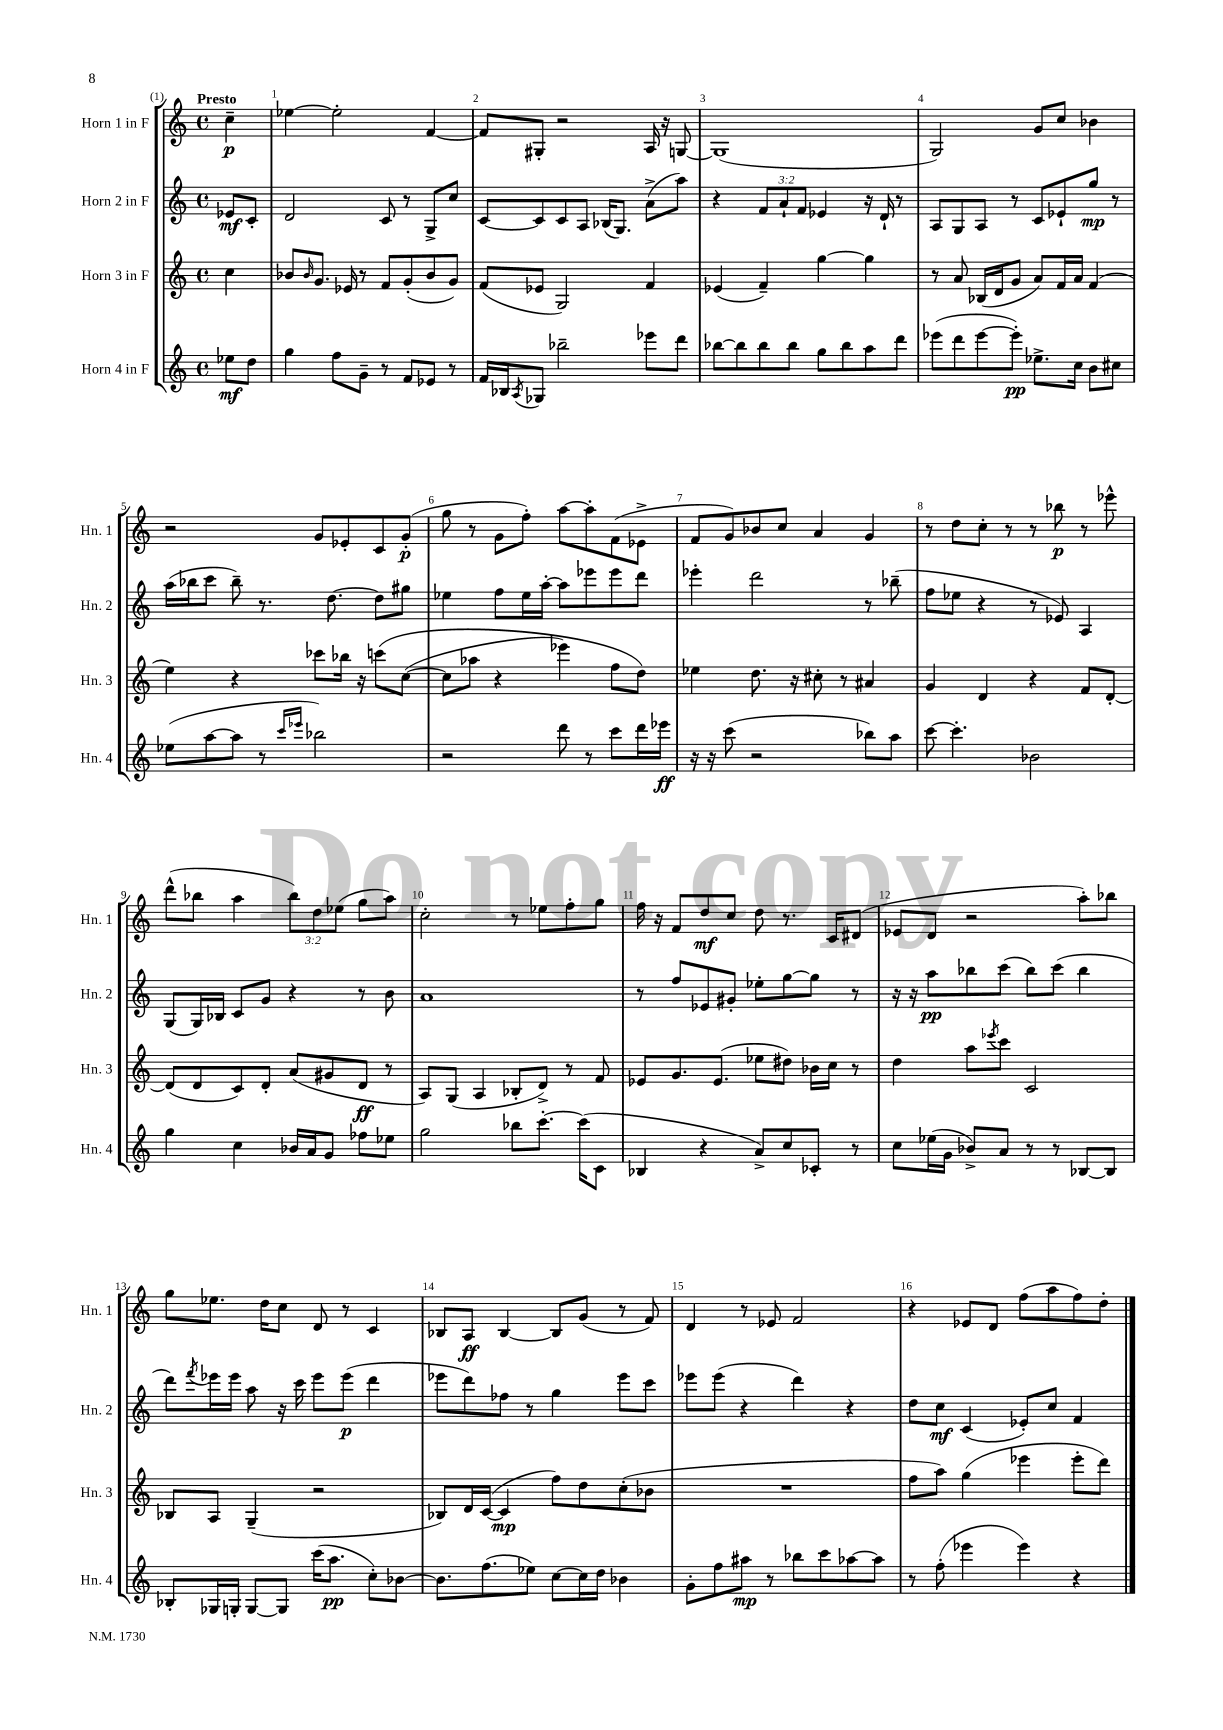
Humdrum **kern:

**kern	**kern	**kern	**kern
*staff4	*staff3	*staff2	*staff1
*clefG2	*clefG2	*clefG2	*clefG2
*k[]	*k[]	*k[]	*k[]
*M4/4	*M4/4	*M4/4	*M4/4
*met(c)	*met(c)	*met(c)	*met(c)
8ee-	4cc	8e-	4cc~
8dd	.	8c'	.
=	=	=	=
4gg	8b-	2d	[4ee-
.	16qqb-	.	.
.	8.g	.	.
8ff	.	.	2ee-']
.	16e-	.	.
8g~	8r	.	.
8r	8f	8c	.
8f	(8g'	8r	.
8e-	8b-	8G^	[4f
8r	8g)	8cc	.
=	=	=	=
16f	(8f	[8c	8f]
16B-	.	.	.
8qA	.	.	.
8G-	8e-	8c]	8G#'
2bb-~	2G)	8c	2r
.	.	8A	.
.	.	(16B-	.
.	.	8.G)	.
8eee-	4f	(8a^	16A
.	.	.	16r
8ddd	.	8aa)	[8G
=	=	=	=
[8bb-	(4e-	4r	(1G]
8bb-]	.	.	.
8bb-	4f~)	12f	.
.	.	12a`	.
8bb-	.	.	.
.	.	12f	.
8gg	[4gg	4e-	.
8bb-	.	.	.
8aa	4gg]	16r	.
.	.	16d`	.
8ddd	.	8r	.
=	=	=	=
(8eee-	8r	8A	2G)
8ddd	8a	8G	.
[8eee-	(16B-	8A	.
.	16d	.	.
8eee-'])	8g	8r	.
8.ee-^	8a)	8c	8g
.	16f	8e-`	8cc
16cc	16a	.	.
8b	(4f	8gg	4b-
8cc#	.	8r	.
=	=	=	=
(8ee-	4ee)	(16aa	2r
.	.	16bb-	.
[8aa	.	8ccc	.
8aa]	4r	8bb-~)	.
8r	.	8.r	.
16qqccc	.	.	.
16qqeee-	.	.	.
2bb-)	8ccc-	.	8g
.	.	[8.dd	.
.	16bb-	.	8e-'
.	16r	.	.
.	&(8ccc	8dd]	8c
.	([8cc	8gg#	(8g'
=	=	=	=
2r	8cc]	4ee-	8gg
.	8aa-	.	8r
.	4r	8ff	8g
.	.	16ee-	8ff')
.	.	[16aa'	.
8ddd	4eee-)	8aa]	[8aa
8r	.	8eee-	8aa']
8ccc	8ff	8eee-	(8f
16ddd	8dd&)	8ddd	8e-^
16eee-	.	.	.
=	=	=	=
16r	4ee-	4eee-'	8f
16r	.	.	.
(8ccc	.	.	8g)
2r	8.dd	2ddd	8b-
.	.	.	8cc
.	16r	.	.
.	8cc#'	.	4a
.	8r	.	.
8bb-)	4a#	8r	4g
8aa	.	(8bb-~	.
=	=	=	=
[8ccc	4g	8ff	8r
4.ccc']	.	8ee-	8dd
.	4d	4r	8cc'
.	.	.	8r
2b-	4r	8r	8r
.	.	8e-)	8bb-
.	8f	4A	8r
.	[8d'	.	8eee-^^
=	=	=	=
4gg	(8d]	(8G	(8ddd^^
.	8d	16G)	8bb-
.	.	16B-	.
4cc	8c)	8c	4aa
.	8d'	8g	.
16b-	(8a	4r	12bb-)
16a	.	.	.
.	.	.	12dd
8g	8g#	.	.
.	.	.	(12ee-
8ff-	8d	8r	8gg
8ee-	8r	8b	8aa)
=	=	=	=
2gg	8A)	1a	2cc'
.	(8G	.	.
.	4A	.	.
8bb-	8B-'	.	8r
[8.ccc'	8d^)	.	8ee-
.	8r	.	8ff'
(16ccc]	.	.	.
8c	8f	.	8gg
=	=	=	=
4B-	8e-	8r	16ff
.	.	.	16r
.	8.g	8ff	8f
4r	.	8e-	8dd
.	(8.e-	.	.
.	.	8g#'	8cc
8a^)	8ee-	8ee-'	8dd
8cc	8dd#)	[8gg	8.r
8c-'	16b-	8gg]	.
.	16cc	.	16c
8r	8r	8r	(8d#
=	=	=	=
8cc	4dd	16r	8e-
.	.	16r	.
(16ee-	.	8aa	8d
16g	.	.	.
8b-^)	8aa	8bb-	2r
.	8qeee-	.	.
8a	8ccc	(8ccc	.
8r	2c	8bb-)	.
8r	.	(8ccc	.
[8B-	.	4bb-	8aa')
8B-]	.	.	8bb-
=	=	=	=
8B-'	8B-	8ddd)	8gg
.	.	8qfff	.
16G-	8A	16eee-	8.ee-
16G'	.	16eee-	.
[8G	(4G~	8aa	.
.	.	.	16dd
8G]	.	16r	8cc
.	.	16ccc	.
(16ccc	2r	8eee-	8d
8.aa	.	.	.
.	.	(8eee-	8r
8cc')	.	4ddd	4c
[8b-	.	.	.
=	=	=	=
8.b-]	8B-)	8eee-	8B-
.	16d	8ddd)	8A
(8.ff	([16c	.	.
.	4c]	8ff-	[4B-
8ee-)	.	8r	.
[8cc	8ff)	4gg	8B-]
16cc]	8dd	.	(8g
16dd	.	.	.
4b-	(8cc'	8eee-	8r
.	8b-	8ccc	8f)
=	=	=	=
8g'	1r	8eee-	4d
8ff	.	(8eee-	.
8aa#	.	4r	8r
8r	.	.	8e-
8bb-	.	4ddd)	2f
8ccc	.	.	.
[8aa-	.	4r	.
8aa-]	.	.	.
=	=	=	=
8r	8ff	8dd	4r
(8ff'	8aa)	8cc	.
4eee-	(4gg	(4c	8e-
.	.	.	8d
4eee-)	4eee-	8e-')	(8ff
.	.	8cc	8aa
4r	8eee-'	4f	8ff)
.	8ddd)	.	8dd'
==	==	==	==
*-	*-	*-	*-
